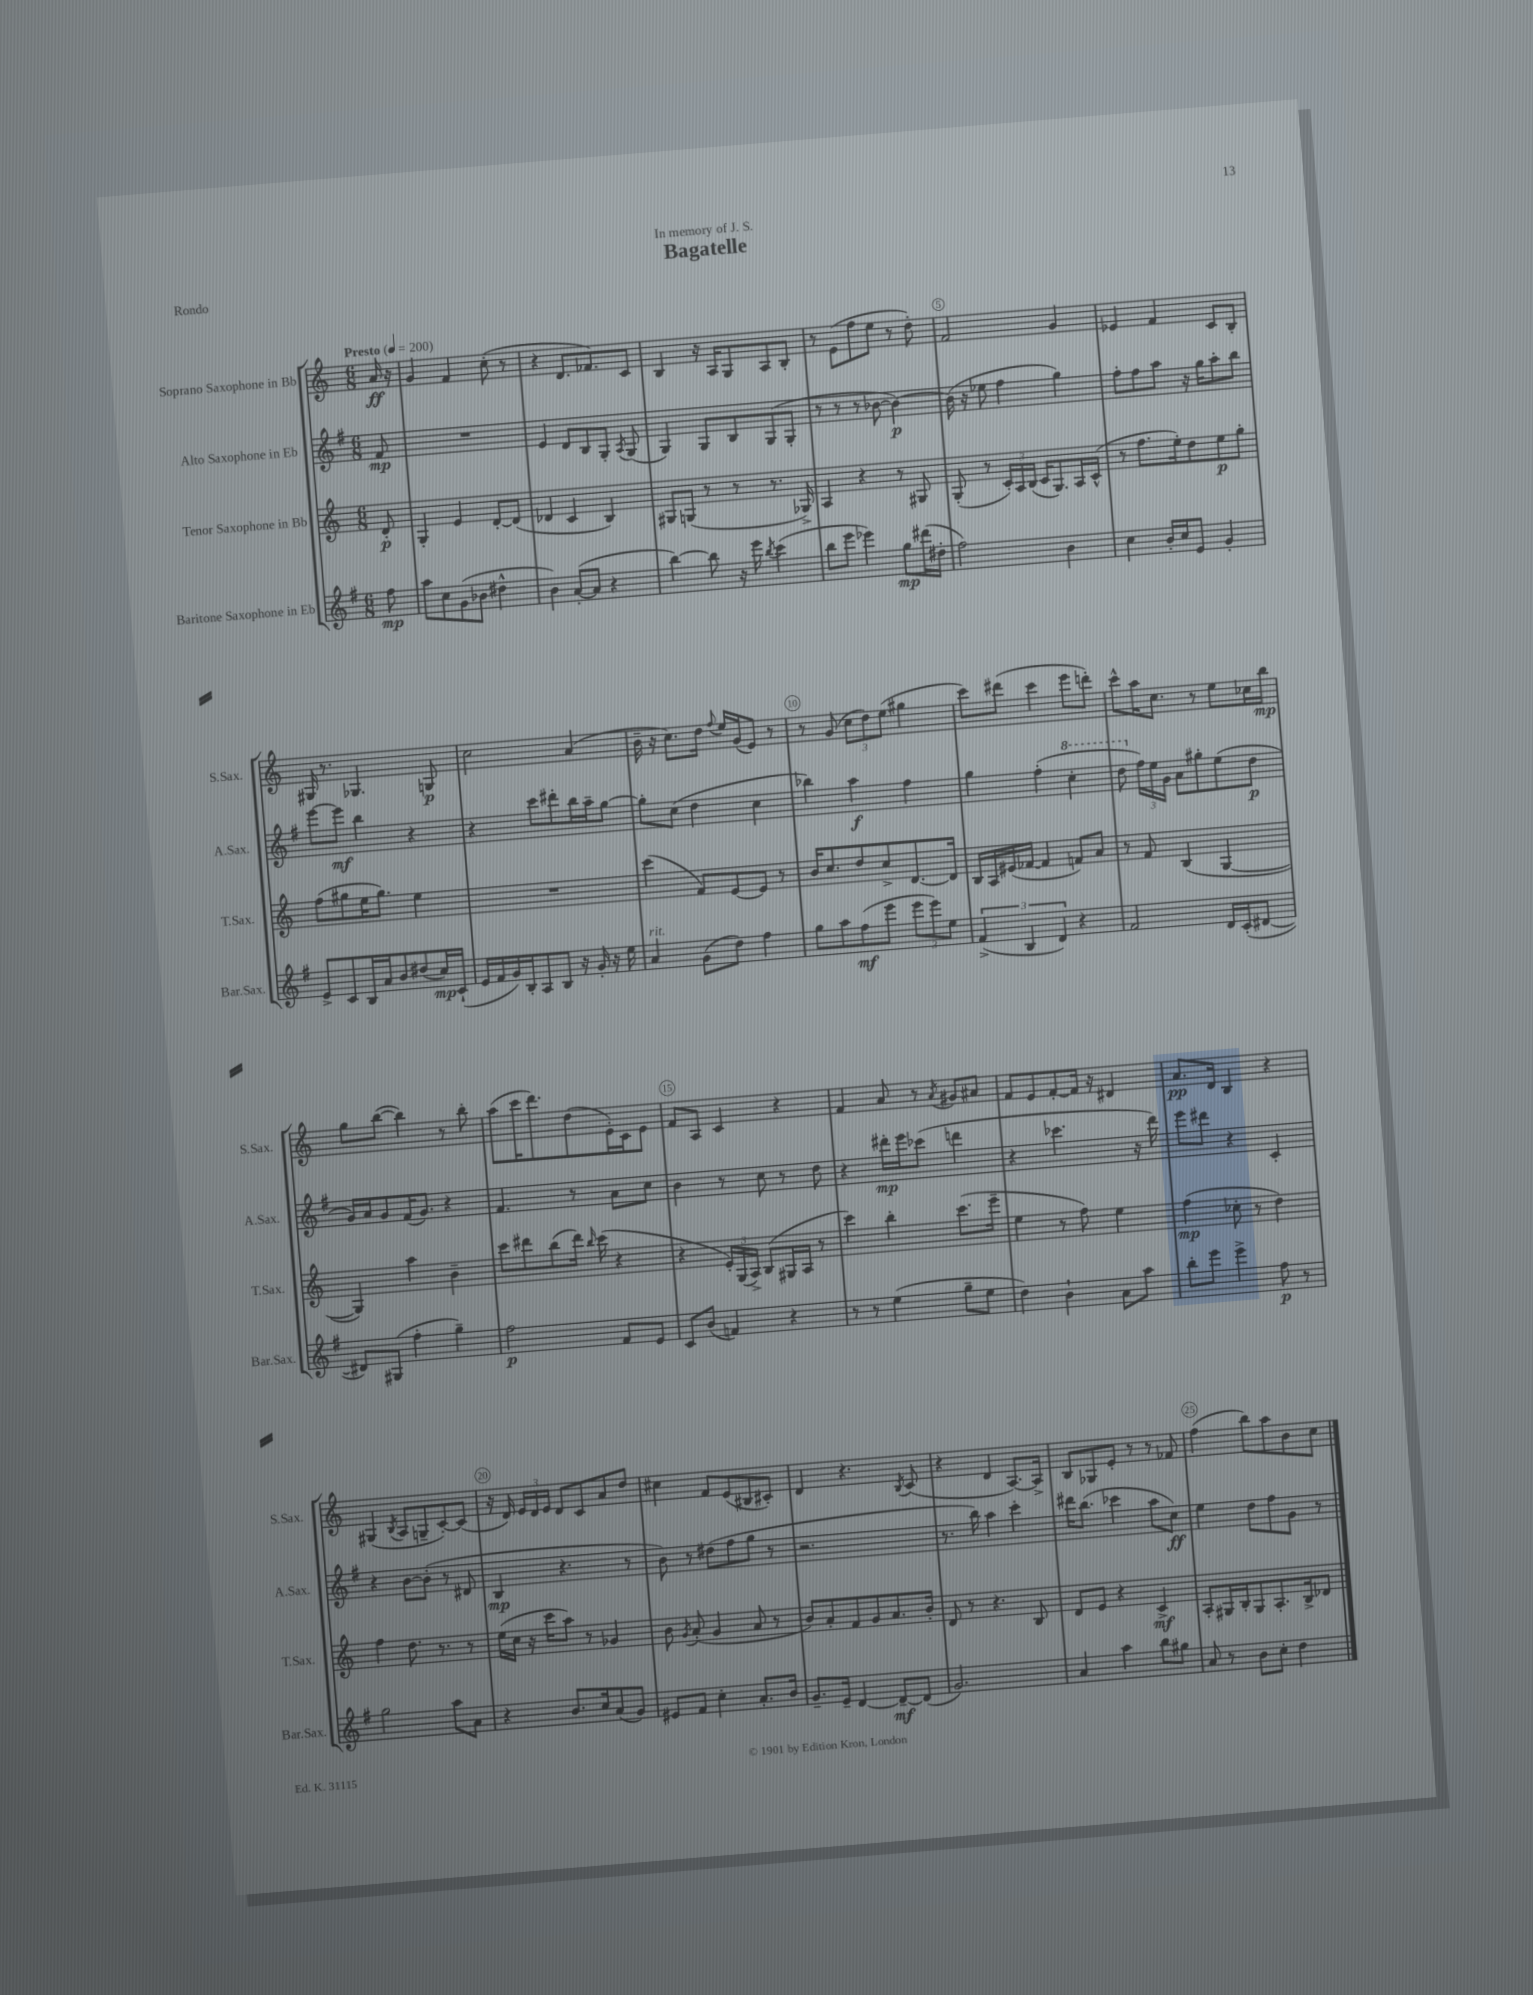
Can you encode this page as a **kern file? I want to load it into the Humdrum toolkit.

**kern	**kern	**kern	**kern
*staff4	*staff3	*staff2	*staff1
*clefG2	*clefG2	*clefG2	*clefG2
*k[f#]	*k[]	*k[f#]	*k[]
*M6/8	*M6/8	*M6/8	*M6/8
*MM200	*MM200	*MM200	*MM200
8ff#\	8d'/	8f#/	16a/
.	.	.	16r
=	=	=	=
8aa\L	4G'/	2.r	4g/
8cc\	.	.	.
(8g\	4e/	.	4f/
8b-\J	.	.	.
4dd#^^\	[8d'/L	.	(8cc'\
.	(8d/]J	.	8r
=	=	=	=
4b\)	4d-/	4e/	4r
([8a'/L	4c/	8d/L	8.d/L
8a/]J	.	8B/	.
.	.	.	8.f-/)
4r	4B/)	8G'/J	.
.	.	8qA/	.
.	.	(8G/	8c/J
=	=	=	=
[4bb\)	8G#/L	4G/)	4B/
.	(8G/J	.	.
8bb\]	8r	8G/L	16r
.	.	.	16A/LK
16r	8r	8B/	8G/
16eee\	.	.	.
8qbb/	.	.	.
(4ccc\	8.r	(8G/	8A/
.	.	8G'/J	8B'/J
.	16G-^/)	.	.
=	=	=	=
8bb\L	4A/	8r	8r
8eee\J	.	8r	(8e\L
4eee-\)	4r	8r	8ff\
.	.	[8b-\	8ee\J
8gg\L	8r	4b-\_)	8r
(16ddd#\L	8G#/	.	8dd'\)
16dd#'\JJ	.	.	.
=	=	=	=
2ff#\)	(8G'/	(16b-\]	2f/
.	.	16r	.
.	8r	8ee-\	.
.	24c'/LL)	4ff#\	.
.	24A/	.	.
.	(24B/JJ	.	.
.	16c/LK	.	.
.	8.G/)	.	.
4b\	.	4gg\)	4g/
.	16A/L	.	.
.	(16c^^/JJ	.	.
=	=	=	=
4cc\	8r	8ff#'\L	4e-/
.	8.ff\L	8ff#\	.
16b'/LL	.	8aa\J	4f/
16cc/J	16ee'\k)	.	.
8e/J	8dd\	16r	.
.	.	16gg\LK	.
4g'/	8ee\	8aa'\	8c/L
.	8gg'\J	8bb\J	8B'/J
=	=	=	=
8e^/L	(8ff\L	[8eee\L	16G#/
.	.	.	8.r
8c/	8gg#\	8eee\]J	.
16B/L	16ee\K	4bb\	4.G-/
16a/J	8.gg#\J)	.	.
8b/	.	.	.
(8dd#/	4ee\	4r	.
16cc/L)	.	.	8G/
(16c`/JJ	.	.	.
=	=	=	=
16e/LL	2.r	4r	2cc\
16f#/	.	.	.
16g/)	.	.	.
16B'/J	.	.	.
8A/	.	8ccc\L	.
8B/J	.	8ddd#'\	.
16r	.	16bb\L	(4a/
16g'/	.	16aa~\J	.
16r	.	[8gg\J	.
16ee\	.	.	.
=	=	=	=
4a/	(4ccc\	8gg'\]L	16b~\
.	.	.	16r
.	.	(8cc\J	8.cc\L)
(8g\L	8f/L)	4dd\	.
.	.	.	16dd\Jk
.	.	.	8qqff/
8dd\J)	[8e/	.	16ee/LL
.	.	.	(16g/J
4ff#\	8e/]J	4cc\	8e/J)
.	8r	.	8r
=	=	=	=
8gg\L	16b/LK	4bb-\)	8r
.	8.cc/	.	.
8aa\	.	.	(8g/
(8ff#\	8dd/	4aa\	12cc\L
.	.	.	12dd\)
8eee\J	8cc^/	.	.
.	.	.	(12ee\J
12eee\L	[8.d/	4ff#\	4gg#\
12eee\)	.	.	.
12ee\J	.	.	.
.	16d/]Jk	.	.
=	=	=	=
(6f#^/	16B/LL	4gg\	8ccc\L)
.	16A/	.	.
.	(16e#/	.	(8ddd#\J
6B/	.	.	.
.	[16f-/JJ	.	.
.	4f-/]	(4ff#'\	4ccc\
6d/)	.	.	.
4r	8f/L)	4ccc'\	8eee\L
.	8a/J	.	8ddd'\J)
=	=	=	=
2f#/	8r	8ddd\	8ccc^^\L
.	8f/	24ff#\LL)	16aa\K
.	.	24ee\	.
.	.	.	8.cc\J
.	.	24g\JJ	.
.	(4B/	8a\L	.
.	.	8gg#'\	8r
16d/LL	[4G/	(8ee\	8ee\L
(16c'/J	.	.	.
[8d#/J	.	8dd\J	16cc-\L
.	.	.	16bb\JJ
=	=	=	=
8d#/]L)	4G/])	16g/LL)	8gg\L
.	.	16a/J	.
(8G#/J	.	8g/	([8bb\J
4ff#'\	4aa\	(16f#/K	4bb\])
.	.	8.g/J)	.
4gg~\)	4b~\	4r	8r
.	.	.	8bb'\
=	=	=	=
2ff#\	8ccc\L	4.f#/	(8aa\L
.	8ddd#\	.	16ccc\K
.	.	.	8.ddd\)
.	(8bb\	.	.
.	16ddd#\Jk)	8r	(8dd\
.	16qqbb/	.	.
.	(16ccc\	.	.
8f#/L	4r	8a\L	16e'\L)
.	.	.	16c\J
8e/J	.	8cc\J	8e\J
=	=	=	=
8c/L	4r	4b\	8f/L
(8b/J	.	.	8A/J
4f/)	24e'/LL)	8r	4c/
.	(24G/	.	.
.	24A^/JJ)	.	.
.	(8B/L	8cc\	.
4r	16G#/L	8r	4r
.	16A/JJ	.	.
.	8r	8dd\	.
=	=	=	=
8r	4ccc\)	4r	4f/
8r	.	.	.
(4ee\	4bb'\	16ddd#'\LL	8a/
.	.	16eee\J	.
.	.	(8ccc-\J	8r
.	.	.	8qa/
8gg~\L	(8.ccc\L	4ddd\	8g#/L
8ee\J	.	.	8a#/J
.	16eee~\Jk	.	.
=	=	=	=
4dd\)	4ee\	4r	8f/L
.	.	.	8e/
4b`\	8r	4.ccc-\	[8f'/
.	8ff\)	.	16f/]Jk
.	.	.	16r
8a\L	4ee\	.	4d#/
8aa\J	.	16r	.
.	.	16ddd\)	.
=	=	=	=
8bb'\L	(4ff\	8eee\L	8.a/L
8eee\J	.	8ddd#\J	.
.	.	.	16d/Jk
4eee^\	8cc-'\	4r	4B/
.	8r	.	.
8ff#\	4dd\)	4c'/	4r
8r	.	.	.
=	=	=	=
2gg\	4ff\	4r	(4G#/
.	.	.	8qB/
.	8.dd\	[8b\L	8A/L
.	.	(8b'\]J	8G~/
.	8.r	.	.
8aa\L	.	8r	[8c'/)
8a\J	8r	8d#/	(8c/]J
=	=	=	=
4r	(16ee\LL	4B/	16r
.	16cc\JJ	.	16d/)
.	16r	.	24e/LL
.	.	.	24d/
.	16ccc\LK	.	.
.	.	.	24e/JJ
8.b/L	8aa\J)	4.r	8d/L
.	8r	.	8c/
16cc/k	.	.	.
(8a/	4g-/	.	8a/
8g/J)	.	8r	8dd/J
=	=	=	=
8e#/L	8b\	8b\)	4cc#\
.	8qg/	.	.
8f#/J	(8a'/	8r	.
4cc'\	4g/	(8dd#\L	8f/L
.	.	8ff#\	(8e/
8.a'/L	8a/	8gg\J	8B#/
.	8r	8r	8c#'/J)
16b/Jk	.	.	.
=	=	=	=
8.g~/L	8b/L)	2.r	4d/
.	8a'/	.	.
16e~/Jk	.	.	.
[4d/	8f/	.	4.r
.	8g/	.	.
8d~/_L	8.a/	.	.
.	.	.	8qB/
(8d/]J	.	.	(8c/
.	16b'/Jk	.	.
=	=	=	=
2.g/)	8d/	8.r	4r
.	8r	.	.
.	.	16bb\)	.
.	4.r	4aa\	4d/
.	.	4ccc'\	[8.A/L)
.	8B/	.	.
.	.	.	16A^/]Jk
=	=	=	=
4a/	8d/L	16ddd#\LK	8B/L
.	.	(8.bb\J	.
.	8e/J	.	8G-/
4aa\	4r	4ccc-\	8e'/J
.	.	.	8r
8bb\L	4c^/	8aa\L	8r
8gg#\J	.	8cc\J)	8f-/
=	=	=	=
8a/	8A'/L	4ee\	(4ff\
8r	16G#/L	.	.
.	16B'/J	.	.
8b\L	8G#/	8dd\L	8bb\L)
8cc'\J	8.A'/	8ff#\	8aa\
4dd\	.	8g\J	8b\
.	16B^/k	.	.
.	8d-/J	8r	8cc\J
==	==	==	==
*-	*-	*-	*-
